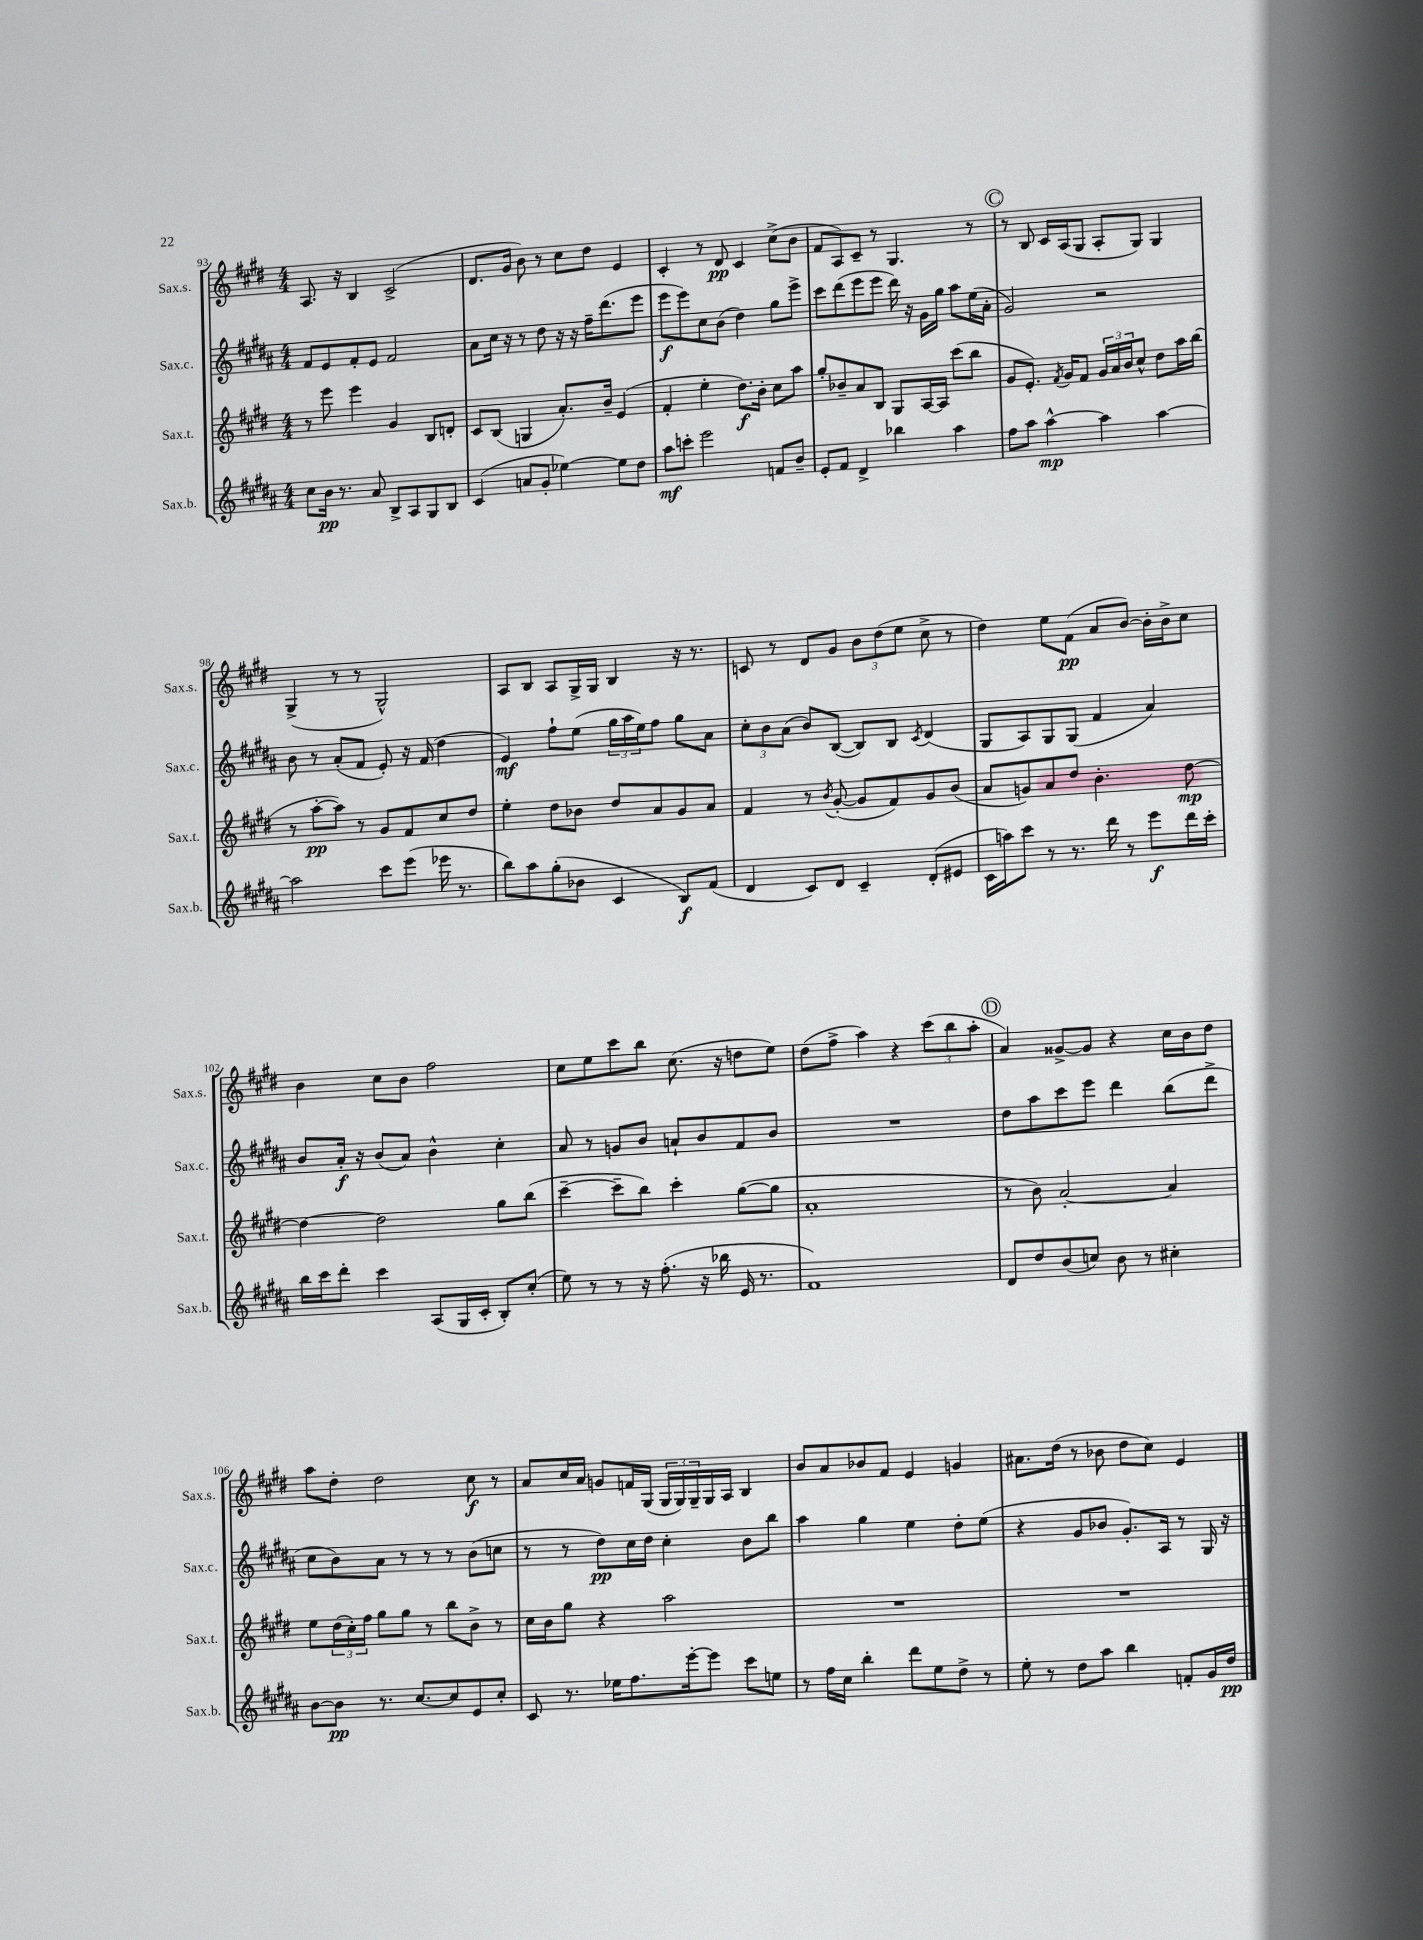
<<
\new StaffGroup <<
\new Staff = "s0" \with { instrumentName = "Sax.s." shortInstrumentName = "Sax.s." } {
    \clef treble \key e \major \numericTimeSignature \time 4/4
    a8. r16 b4 cis'2->( |
    dis'8. gis'16 b'8) r8 cis''8 dis''8 e'4 |
    cis'4-. r8 dis'8\pp cis'4 cis''8->( b'8 |
    fis'8 a8) cis'8-- r8 gis4. r8 |
    \mark \markup { \circle "C" } r8 b8 cis'16 a16( gis8 a8-. gis8) gis4 |
    gis4->( r8 r8 gis2-^) |
    a8 b8 a8 gis16-> gis16 b4 r16 r8. |
    c'8 r8 dis'8 gis'8 \tuplet 3/2 { b'8 dis''8( e''8 } cis''8-> r8 |
    dis''4) e''8 fis'8\pp( a'8 b'8~) b'16-. b'16-> cis''8 |
    b'4 cis''8 b'8 fis''2 |
    cis''8 e''8 cis'''8 b''8 cis''8.( r16 d''8 e''8) |
    dis''8( fis''8-> a''4) r4 \tuplet 3/2 { cis'''8( b''8 a''8-. } |
    \mark \markup { \circle "D" } a'4) gisis'8~-> gisis'8 r4 cis''16 b'16 dis''8 |
    a''8 dis''8-. dis''2 cis''8\f r8 |
    a'8 cis''16 a'16 g'8 f'16 gis16( \tuplet 3/2 { gis16 gis16) gis16-- } gis16 a16 b4 |
    b'8 a'8 bes'8 fis'8 e'4 g'4 |
    ais'8. dis''16( r8 bes'8 dis''8 cis''8) e'4 \bar "|." |
}
\new Staff = "s1" \with { instrumentName = "Sax.c." shortInstrumentName = "Sax.c." } {
    \clef treble \key b \major \numericTimeSignature \time 4/4
    fis'8 e'8 fis'8-. e'8 fis'2 |
    ais'8 cis''16 r16 r8 dis''8 r16 r16 fis''16-- dis'''8.( e'''8 |
    e'''8\f e'''8) cis''8 b'8( dis''4) gis''8 e'''8-> |
    cis'''8 dis'''8( e'''8 e'''8 dis'''16) r16 gis'16 gis''16 ais''8 e''16( ais'16-. |
    \mark \markup { \circle "C" } gis'2) r2 |
    b'8 r8 ais'8-.( fis'8 e'8-.) r16 fis'16( dis''4 |
    e'4\mf) fis''8-! e''8( \tuplet 3/2 { gis''16 ais''16 e''16) } fis''8 gis''8 ais'8 |
    \tuplet 3/2 { cis''8-. b'8 ais'8( } b'8) b8~( b8) b8 \acciaccatura { cis'8 } dis'4( |
    gis8 ais8) gis8 gis8( fis'4 ais'4) |
    b'8 ais'16-.\f r16 b'8( ais'8) b'4-^ cis''4-. |
    ais'8 r8 g'8 b'8 a'8-! b'8 fis'8 b'8 |
    R1 |
    \mark \markup { \circle "D" } dis''8 ais''8 cis'''8 e'''8 dis'''4 b''8( dis'''8-> |
    cis''8 b'8) ais'8 r8 r8 r8 b'8( c''8 |
    r8 r8 dis''8\pp) cis''16 dis''16 cis''4-. b'8 b''8 |
    ais''4 gis''4 e''4 dis''8-. e''8( |
    r4 gis'8 bes'8 gis'8.-.) ais16 r8 gis16 r16 \bar "|." |
}
\new Staff = "s2" \with { instrumentName = "Sax.t." shortInstrumentName = "Sax.t." } {
    \clef treble \key e \major \numericTimeSignature \time 4/4
    r8 e'''8 e'''4 gis'4 b8 d'8-. |
    cis'8 b8( g4 a'8.-.) b'16-- e'4( |
    fis'4-. e''4-. dis''8.\f) b'16-. cis''8 a''8 |
    gis''8-. bes'8-- a'8 b8 gis8 a16~ a16 cis'''8( b''8 |
    \mark \markup { \circle "C" } gis'8 e'8.-.) \acciaccatura { fis'8 } gis'16 fis'8 \tuplet 3/2 { gis'16 a'16 b'16 } cis''8-^ dis''8 a''16 b''16( |
    r8 a''8~-.\pp a''8) r8 gis'8 fis'8 cis''8 dis''8 |
    e''4-. dis''8 bes'8 dis''8 a'8 gis'8 a'8 |
    fis'4 r8 \acciaccatura { b'8 } gis'8~-.( gis'8 fis'8) gis'8 b'8( |
    a'8 g'8) a'8 dis''8 b'4.-. dis''8~\mp |
    dis''4~ dis''2 gis''8 b''8( |
    cis'''4~-- cis'''8-- b''8) cis'''4-. gis''8~( gis''8 |
    a'1-. |
    \mark \markup { \circle "D" } r8 b'8) a'2~-. a'4 |
    e''8 \tuplet 3/2 { dis''16( cis''16-.) fis''16 } gis''8 gis''8 r8 b''8 b'8-> r8 |
    cis''16 b'16 gis''8 r4 a''2 |
    R1 |
    R1 \bar "|." |
}
\new Staff = "s3" \with { instrumentName = "Sax.b." shortInstrumentName = "Sax.b." } {
    \clef treble \key b \major \numericTimeSignature \time 4/4
    cis''8 b'16\pp r8. ais'8 b8-> ais8 gis8 b8 |
    cis'4( a'8 gis'8-. ees''4~) ees''8 dis''8 |
    ais''8\mf c'''8-. e'''2 f'8 b'8-- |
    e'8-. fis'8 dis'4-> bes''4 ais''4 |
    \mark \markup { \circle "C" } fis''8 ais''8 ais''4~-^\mp ais''4 ais''4~ |
    ais''2 cis'''8 e'''8( ees'''16 r8. |
    b''8) ais''8 gis''8-.( bes'8 cis'4 b8\f) fis'8( |
    dis'4 cis'8) dis'8 cis'4-- dis'8-.( eis'8 |
    cis'16 a''16) cis'''8 r8 r8. dis'''16 r8 e'''8\f dis'''16 cis'''16-. |
    b''16 cis'''16 dis'''8-. cis'''4 ais8( gis16 cis'16-. b8-.) cis''8-.( |
    e''8) r8 r8 r16 fis''8.-.( r16 bes''16 e'16 r8. |
    fis'1) |
    \mark \markup { \circle "D" } dis'8 dis''8 b'8( c''8) b'8 r8 cis''4-. |
    b'8~ b'8\pp r8. cis''8.~ cis''8 e'8 cis''8-. |
    cis'8 r8. ees''16 fis''8. e'''16~-. e'''8 cis'''8 e''8 |
    r8 fis''16 cis''16 b''4-. dis'''8 e''8 dis''8-> r8 |
    e''8-. r8 dis''8 ais''8 b''4 f'8-. gis'16 dis''16\pp \bar "|." |
}
>>
>>
\layout { \context { \Score currentBarNumber = #93 } }
